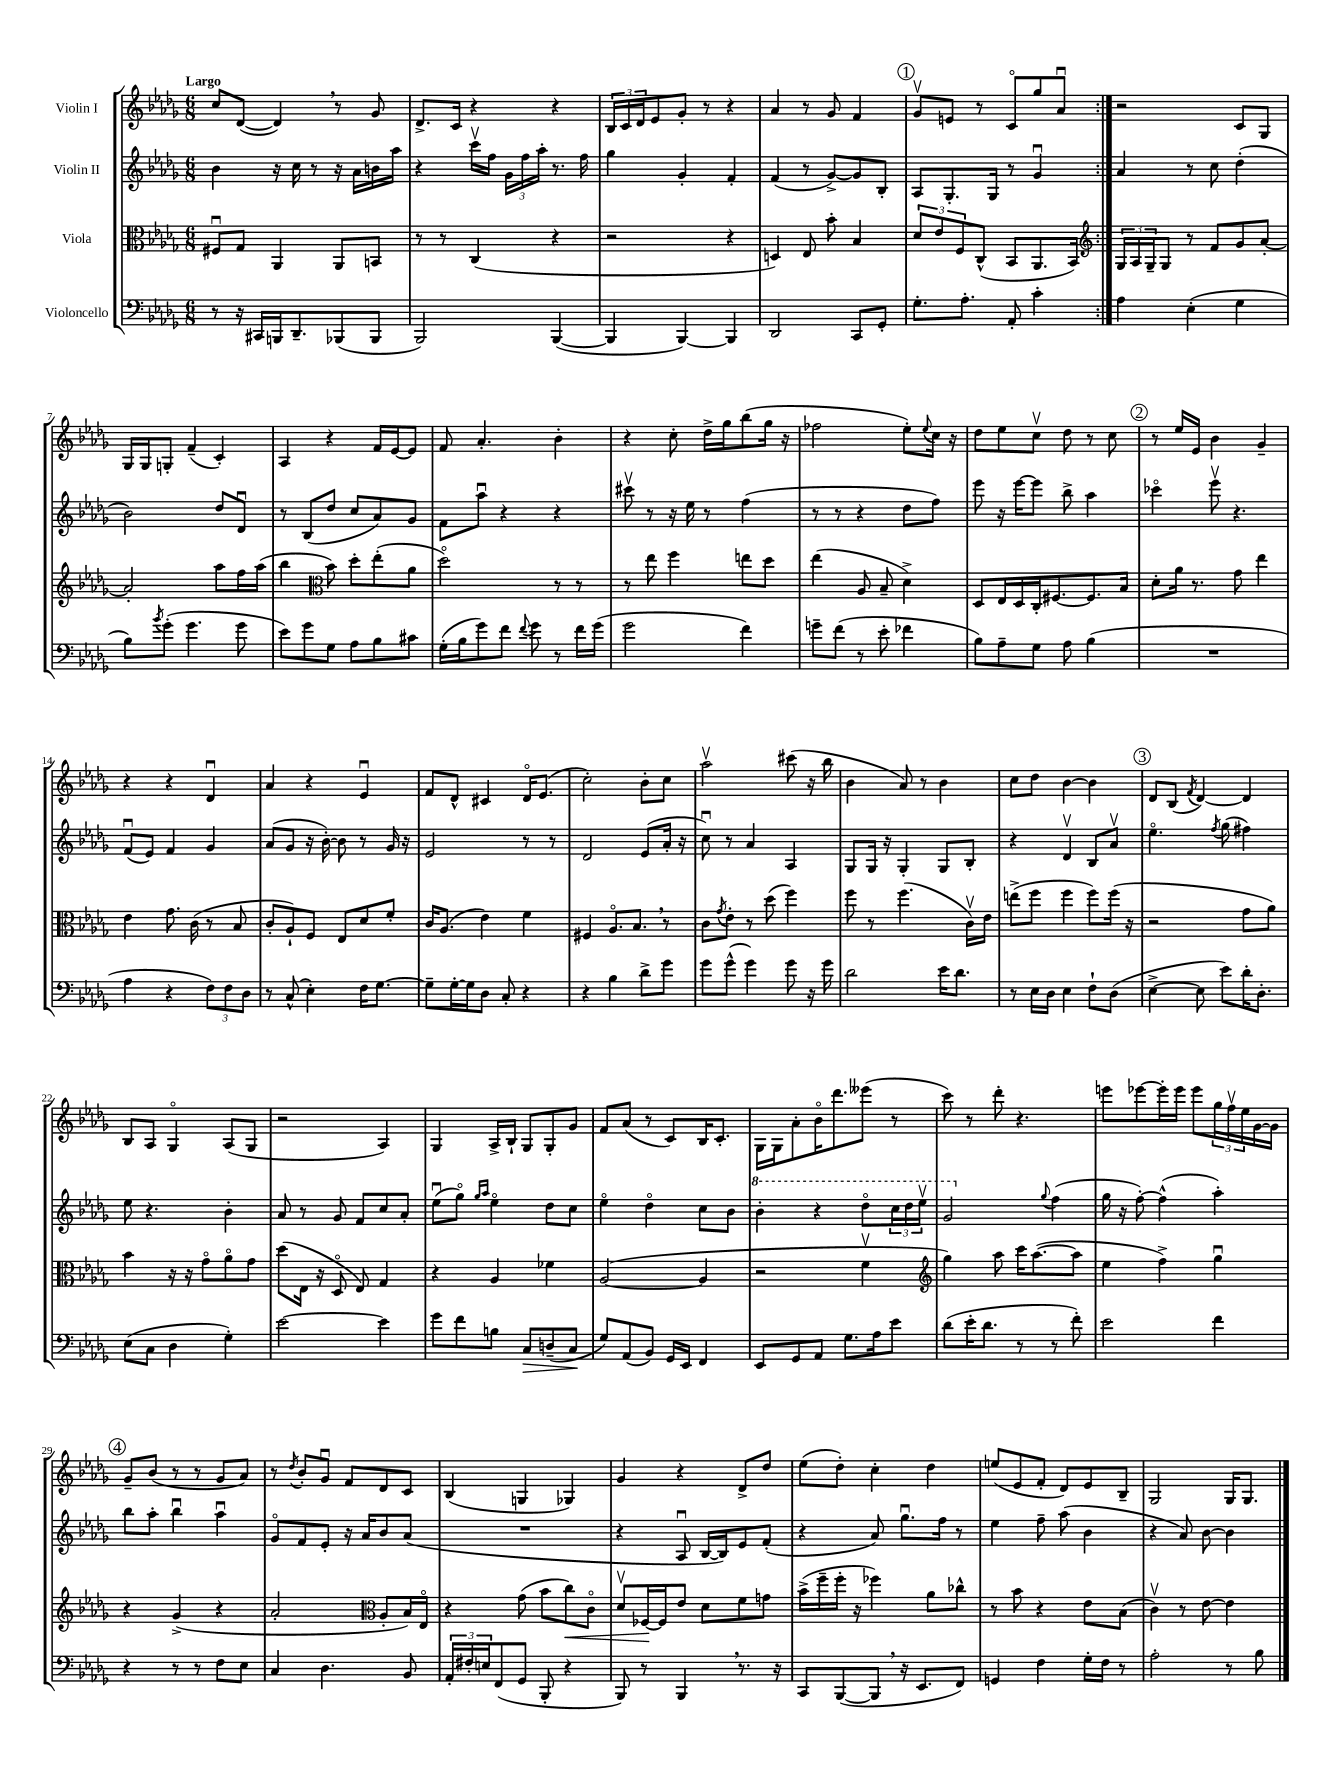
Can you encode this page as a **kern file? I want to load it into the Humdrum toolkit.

**kern	**dynam	**kern	**dynam	**kern	**kern
*part4	*part4	*part3	*part3	*part2	*part1
*staff4	*staff4	*staff3	*staff3	*staff2	*staff1
*I"Violoncello	*	*I"Viola	*	*I"Violin II	*I"Violin I
*clefF4	*	*clefC3	*	*clefG2	*clefG2
*k[b-e-a-d-g-]	*	*k[b-e-a-d-g-]	*	*k[b-e-a-d-g-]	*k[b-e-a-d-g-]
*M6/8	*	*M6/8	*	*M6/8	*M6/8
=1	=1	=1	=1	=1	=1
!	!	!	!	!	!LO:TX:a:B:t=Largo
8r	.	8F#Xu/L	.	4b-\	8cc/L
16r	.	8G-/J	.	.	([8d-/J
16CC#X/LL	.	.	.	.	.
16BBBn/J	.	4AA-/	.	16r	4d-,/])
8.DD-~/	.	.	.	16cc\	.
.	.	.	.	8r	.
(8BBB-X/	.	8AA-/L	.	16r	8r
.	.	.	.	16a-\LL	.
8BBB-/J	.	8BBn/J	.	16bn\	8g-/
.	.	.	.	16aa-\JJ	.
=2	=2	=2	=2	=2	=2
2BBB-/)	.	8r	.	4r	8.d-^/L
.	.	8r	.	.	.
.	.	.	.	.	16c/Jk
.	.	(4C/	.	16cccv\LL	4r
.	.	.	.	16ff\JJ	.
.	.	.	.	24g-\LL	.
.	.	.	.	24ff\	.
.	.	.	.	24aa-'\JJ	.
([4BBB-/	.	4r	.	8.r	4r
.	.	.	.	16ff\	.
=3	=3	=3	=3	=3	=3
4BBB-/]	.	2r	.	4gg-\	24B-/LL
.	.	.	.	.	24c/
.	.	.	.	.	24d-/J
.	.	.	.	.	8e-/
[4BBB-/)	.	.	.	4g-'/	8g-'/J
.	.	.	.	.	8r
4BBB-/]	.	4r	.	4f'/	4r
=4	=4	=4	=4	=4	=4
2DD-/	.	4Dn/)	.	(4f/	4a-/
.	.	8E-/	.	8r	8r
.	.	8b-'\	.	[8g-^/L)	8g-/
8CC/L	.	4B-/	.	8g-/]	4f/
8GG-'/J	.	.	.	8B-'/J	.
!!LO:REH:place=s1:t=1
=5	=5	=5	=5	=5	=5
8.G-'\L	.	12d-/L	.	8A-/L	8g-v/L
.	.	12e-/	.	.	.
.	.	.	.	8.G-'/	8en/J
.	.	12F/	.	.	.
8.A-'\J	.	.	.	.	.
.	.	(8C^^/J	.	.	8r
.	.	.	.	16G-/Jk	.
8AA-'/	.	8BB-/L	.	8r	8c/L
4c'\	.	8.AA-/	.	4g-u/	8gg-/
.	.	.	.	.	8a-u/J
.	.	16BB-/Jk)	.	.	.
=6:|!	=6:|!	=6:|!	=6:|!	=6:|!	=6:|!
*	*	*clefG2	*	*	*
4A-\	.	24G-/LL	.	4a-/	2r
.	.	24A-/	.	.	.
.	.	24G-~/J	.	.	.
.	.	8G-/J	.	.	.
(4E-'\	.	8r	.	8r	.
.	.	8f/L	.	8cc\	.
4G-\	.	8g-/	.	(4dd-'\	8c/L
.	.	[8a-'/J	.	.	8G-/J
!!LO:LB:g=z
=7	=7	=7	=7	=7	=7
8B-\L)	.	2a-'/]	.	2b-\)	16G-/LL
.	.	.	.	.	16G-/J
8qb-/	.	.	.	.	.
(8g-'\J	.	.	.	.	8Gn'/J
4.g-\	.	.	.	.	(4f~/
.	.	8aa-\L	.	8dd-/L	4c'/)
8g-\	.	16ff\L	.	8d-u/J	.
.	.	(16aa-\JJ	.	.	.
=8	=8	=8	=8	=8	=8
8e-\L)	.	4bb-\	.	8r	4A-/
8g-\	.	.	.	(8B-/L	.
*	*	*clefC3	*	*	*
8G-\J	.	8b-\)	.	8dd-/J	4r
8A-\L	.	8dd-'\L	.	8cc/L	.
8B-\	.	(8ee-'\	.	8a-/)	16f/LL
.	.	.	.	.	[16e-/J
8c#X\J	.	8a-\J	.	8g-/J	8e-/J]
=9	=9	=9	=9	=9	=9
(16G-'\LL	.	2dd-\)	.	8f\L	8f/
16B-\J	.	.	.	.	.
8g-\)	.	.	.	8aa-u\J	4.a-'/
8f\J	.	.	.	4r	.
8qqf/	.	.	.	.	.
8g-\	.	.	.	.	.
8r	.	8r	.	4r	4b-'\
16f\LL	.	8r	.	.	.
(16g-\JJ	.	.	.	.	.
=10	=10	=10	=10	=10	=10
2g-\	.	8r	.	8ccc#Xv\	4r
.	.	8ee-\	.	8r	.
.	.	4ff\	.	16r	8cc'\
.	.	.	.	16ee-\	.
.	.	.	.	8r	16dd-^\LL
.	.	.	.	.	16gg-\J
4f\)	.	8een\L	.	(4ff\	(8bb-\
.	.	8dd-\J	.	.	16gg-\Jk
.	.	.	.	.	16r
=11	=11	=11	=11	=11	=11
8gn~\L	.	(4ee-\	.	8r	2ff-X\
(8f\J	.	.	.	8r	.
8r	.	8A-/	.	4r	.
8e-'\	.	8B-~/	.	.	.
4f-X\	.	4d-^\)	.	8dd-\L	8ee-'\L)
.	.	.	.	.	8qqee-/
.	.	.	.	8ff\J)	16cc\Jk
.	.	.	.	.	16r
=12	=12	=12	=12	=12	=12
8B-\L)	.	8D-/L	.	8eee-\	8dd-\L
8A-~\	.	16E-/L	.	16r	8ee-\
.	.	16D-/	.	[16eee-\KL	.
8G-\J	.	16C'/J	.	8eee-\J]	8ccv\J
.	.	[8.F#X/	.	.	.
8A-\	.	.	.	8bb-^\	8dd-\
(4B-\	.	8.F#/]	.	4aa-\	8r
.	.	.	.	.	8cc\
.	.	16B-/Jk	.	.	.
!!LO:REH:place=s1:t=2
=13	=13	=13	=13	=13	=13
2.r	.	8d-'\L	.	4ccc-X\	8r
.	.	16a-\Jk	.	.	16ee-/LL
.	.	8.r	.	.	16e-/JJ
.	.	.	.	8eee-v\	4b-\
.	.	8g-\	.	4.r	.
.	.	4ee-\	.	.	4g-~/
!!LO:LB:g=z
=14	=14	=14	=14	=14	=14
4A-\	.	4e-\	.	(8fu/L	4r
.	.	.	.	8e-/J)	.
4r	.	8.g-\	.	4f/	4r
.	.	(16c\	.	.	.
12F\L)	.	8r	.	4g-/	4d-u/
12F\	.	.	.	.	.
.	.	8B-/	.	.	.
12D-\J	.	.	.	.	.
=15	=15	=15	=15	=15	=15
8r	.	8c'/L	.	(8a-/L	4a-/
(8C^^/	.	8A-`/)	.	8g-/J	.
4E-'\)	.	8F/J	.	16r	4r
.	.	.	.	[16b-'\)	.
.	.	8E-/L	.	8b-\]	.
16F\KL	.	8d-/	.	8r	4e-u/
[8.G-\J	.	.	.	.	.
.	.	8f'/J	.	16g-/	.
.	.	.	.	16r	.
=16	=16	=16	=16	=16	=16
8G-~\L]	.	16c/KL	.	2e-/	8f/L
.	.	(8.A-/J	.	.	.
[16G-'\L	.	.	.	.	8d-^^/J
16G-\J]	.	.	.	.	.
8D-\J	.	4e-\)	.	.	4c#X/
8C'/	.	.	.	.	.
4r	.	4f\	.	8r	16d-/KL
.	.	.	.	.	(8.e-/J
.	.	.	.	8r	.
=17	=17	=17	=17	=17	=17
4r	.	4F#X/	.	2d-/	2cc'\)
4B-\	.	8.A-/L	.	.	.
.	.	8.B-,/J	.	.	.
8d-^\L	.	.	.	(8e-/L	8b-'\L
8g-\J	.	8r	.	16a-'/Jk	8cc\J
.	.	.	.	16r	.
=18	=18	=18	=18	=18	=18
8g-\L	.	8c\L	.	8ccu\)	2aa-v\
.	.	8qg-/	.	.	.
(8g-^^\J	.	8e-'\J	.	8r	.
4g-\)	.	8r	.	4a-/	.
.	.	(8dd-\	.	.	.
8g-\	.	4ff\)	.	4A-/	(8ccc#X\
16r	.	.	.	.	16r
16g-\	.	.	.	.	16bb-\
=19	=19	=19	=19	=19	=19
2d-\	.	8ff\	.	8G-/L	4b-\
.	.	8r	.	16G-/Jk	.
.	.	.	.	16r	.
.	.	(4.ff\	.	4G-'/	8a-/)
.	.	.	.	.	8r
16e-\KL	.	.	.	8G-/L	4b-\
8.d-\J	.	.	.	.	.
.	.	16cv\LL)	.	8B-'/J	.
.	.	16e-\JJ	.	.	.
=20	=20	=20	=20	=20	=20
8r	.	(8een^\L	.	4r	8cc\L
16E-\LL	.	8ff\J	.	.	8dd-\J
16D-\JJ	.	.	.	.	.
4E-\	.	4ff\	.	4d-v/	[4b-\
8F`\L	.	8ff\L)	.	8B-/L	4b-\]
(8D-\J	.	(16ff\Jk	.	8a-v/J	.
.	.	16r	.	.	.
!!LO:REH:place=s1:t=3
=21	=21	=21	=21	=21	=21
[4E-^\	.	2r	.	4.ee-\	8d-/L
.	.	.	.	.	(8B-/J
.	.	.	.	.	8qf/
8E-\]	.	.	.	.	[4d-/)
.	.	.	.	8qff/	.
8e-\L)	.	.	.	(8gg-\	.
16d-'\K	.	8g-\L	.	4ff#X\)	4d-/]
8.D-'\J	.	.	.	.	.
.	.	8a-\J)	.	.	.
!!LO:LB:g=z
=22	=22	=22	=22	=22	=22
(8E-\L	.	4b-\	.	8ee-\	8B-/L
8C\J	.	.	.	4.r	8A-/J
4D-\	.	16r	.	.	4G-/
.	.	16r	.	.	.
.	.	8g-\L	.	.	.
4G-'\)	.	8a-\	.	4b-'\	(8A-/L
.	.	8g-\J	.	.	8G-/J
=23	=23	=23	=23	=23	=23
[2e-\	.	(8dd-\L	.	8a-/	2r
.	.	16E-\Jk	.	8r	.
.	.	16r	.	.	.
.	.	8D-/	.	8g-/	.
.	.	8E-/)	.	8f/L	.
4e-\]	.	4G-/	.	8cc/	4A-/)
.	.	.	.	8a-'/J	.
=24	=24	=24	=24	=24	=24
8g-\L	.	4r	.	(8ee-u\L	4G-/
8f\	.	.	.	8gg-\J)	.
.	.	.	.	16qqgg-/LL	.
.	.	.	.	16qqaa-/JJ	.
8Bn\J	.	4A-/	.	4ee-\	16A-^/LL
.	.	.	.	.	16B-`/JJ
!	!LO:HP:b	!	!	!	!
8C/L	>	.	.	.	8G-/L
(8Dn~/	.	4f-X\	.	8dd-\L	8G-'/
8C/J	.	.	.	8cc\J	8g-/J
.	]	.	.	.	.
=25	=25	=25	=25	=25	=25
8G-/L)	.	([2A-/	.	4ee-\	8f/L
(8AA-/	.	.	.	.	(8a-/J
8BB-/J)	.	.	.	4dd-\	8r
16GG-/LL	.	.	.	.	8c/L)
16EE-/JJ	.	.	.	.	.
4FF/	.	4A-/]	.	8cc\L	16B-/K
.	.	.	.	.	8.c'/J
.	.	.	.	8b-\J	.
=26	=26	=26	=26	=26	=26
*	*	*	*	*8va	*
8EE-/L	.	2r	.	4bb-'\	16G-\LL
.	.	.	.	.	16G-\J
8GG-/	.	.	.	.	8a-'\
8AA-/J	.	.	.	4r	16b-\K
.	.	.	.	.	8.ddd-\
8.G-\L	.	.	.	.	.
.	.	4fv\	.	8ddd-\L	(8eee--X\J
16A-\k	.	.	.	.	.
8e-\J	.	.	.	24ccc\L	8r
.	.	.	.	24ddd-\	.
.	.	.	.	24eee-v\JJ	.
=27	=27	=27	=27	=27	=27
*	*	*clefG2	*	*	*
(8d-\L	.	4gg-\)	.	2gg-/	8ccc\)
16e-'\K	.	.	.	.	8r
8.d-\J	.	.	.	.	.
.	.	8aa-\	.	.	8ddd-'\
8r	.	16ccc\KL	.	.	4.r
.	.	([8.aa-\	.	.	.
*	*	*	*	*X8va	*
.	.	.	.	8qqgg-/	.
8r	.	.	.	(4ff\	.
8f'\)	.	8aa-\J]	.	.	.
=28	=28	=28	=28	=28	=28
2e-\	.	4ee-\	.	16gg-\	8eeen\L
.	.	.	.	16r	.
.	.	.	.	[8ff'\)	[8eee-X\
.	.	4ff^\)	.	(4ff^^\]	16eee-'\L]
.	.	.	.	.	16eee-\JJ
.	.	.	.	.	8eee-\L
4f\	.	4gg-u\	.	4aa-'\)	24gg-\L
.	.	.	.	.	24ffv\
.	.	.	.	.	24ee-\
.	.	.	.	.	[16g-\
.	.	.	.	.	16g-\JJ]
!!LO:LB:g=z
!!LO:REH:place=s1:t=4
=29	=29	=29	=29	=29	=29
4r	.	4r	.	8bb-\L	8g-~/L
.	.	.	.	8aa-'\J	(8b-/J
8r	.	(4g-^/	.	4bb-u\	8r
8r	.	.	.	.	8r
8F\L	.	4r	.	4aa-u\	8g-/L
8E-\J	.	.	.	.	8a-/J)
=30	=30	=30	=30	=30	=30
4C/	.	2a-'/	.	8g-/L	8r
.	.	.	.	.	8qdd-/
.	.	.	.	8f/	8b-'/L
4.D-\	.	.	.	8e-'/J	8g-u/J
.	.	.	.	16r	8f/L
.	.	.	.	16a-/KL	.
*	*	*clefC3	*	*	*
.	.	8A-'/L	.	8b-/	8d-/
8BB-/	.	16B-/L)	.	(8a-/J	8c/J
.	.	16E-/JJ	.	.	.
=31	=31	=31	=31	=31	=31
24AA-'/LL	.	4r	.	2.r	(4B-/
24F#X'/	.	.	.	.	.
24En/J	.	.	.	.	.
(8FF/	.	.	.	.	.
8GG-/J	.	(8g-\	.	.	4Gn/
8BBB-'/	.	8b-\L	.	.	.
!	!	!	!LO:HP:b	!	!
4r	.	8cc\)	<	.	4G-X/)
.	.	8c\J	.	.	.
=32	=32	=32	=32	=32	=32
8BBB-/)	.	8d-v/L	.	4r	4g-/
8r	.	[16F-X/L	.	.	.
.	.	16F-/J]	[	.	.
4BBB-,/	.	8e-/J	.	8A-u/	4r
.	.	8d-\L	.	[16B-/LL	.
.	.	.	.	16B-/J])	.
8.r	.	8f\	.	8e-/	8d-^/L
.	.	8gn\J	.	(8f'/J	8dd-/J
16r	.	.	.	.	.
=33	=33	=33	=33	=33	=33
8CC/L	.	(16b-^\LL	.	4r	(8ee-\L
.	.	16ff~\	.	.	.
([8BBB-/	.	16ff'\JJ	.	.	8dd-'\J)
.	.	16r	.	.	.
8BBB-,/J]	.	4ff-X\)	.	8a-/)	4cc'\
16r	.	.	.	8.gg-u\L	.
8.EE-/L	.	.	.	.	.
.	.	8a-\L	.	.	4dd-\
.	.	.	.	16ff\Jk	.
8FF/J)	.	8cc-X^^\J	.	8r	.
=34	=34	=34	=34	=34	=34
4GGn/	.	8r	.	4ee-\	(8een/L
.	.	8b-\	.	.	8e-/
4F\	.	4r	.	8ff~\	8f'/J
.	.	.	.	(8aa-\	8d-/L)
16G-'\LL	.	8e-\L	.	4b-\	8e-/
16F\JJ	.	.	.	.	.
8r	.	(8B-\J	.	.	8B-~/J
=35	=35	=35	=35	=35	=35
2A-'\	.	4cv\)	.	4r	2G-/
.	.	8r	.	8a-/)	.
.	.	[8e-\	.	[8b-\	.
8r	.	4e-\]	.	4b-\]	16G-/KL
.	.	.	.	.	8.G-/J
8B-\	.	.	.	.	.
==	==	==	==	==	==
*-	*-	*-	*-	*-	*-
